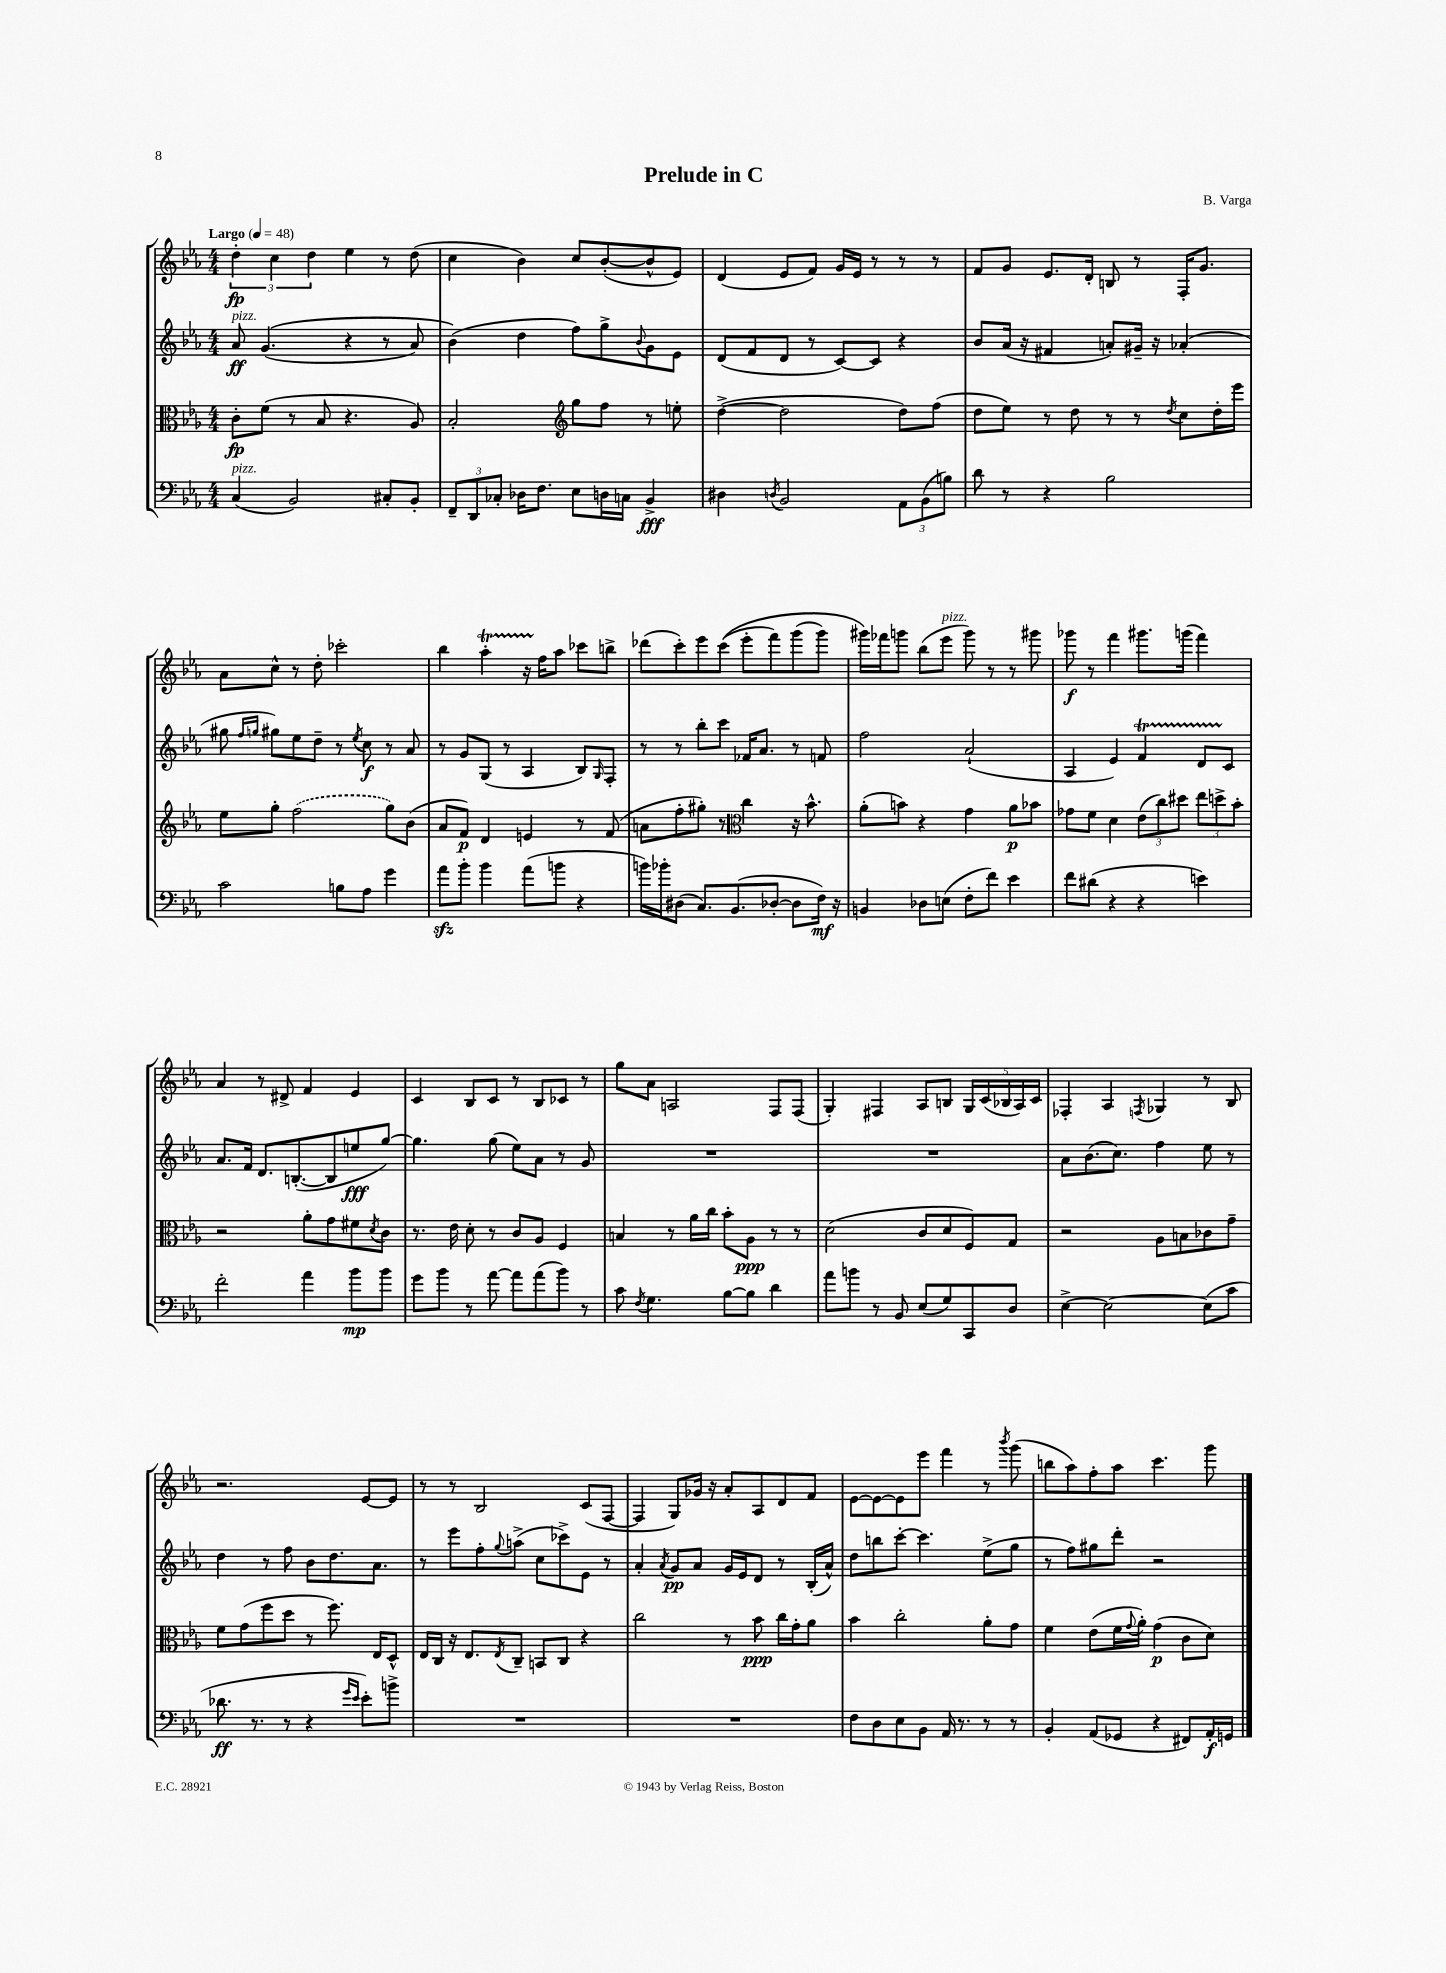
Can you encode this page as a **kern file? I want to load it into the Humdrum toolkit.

**kern	**kern	**kern	**kern
*staff4	*staff3	*staff2	*staff1
*clefF4	*clefC3	*clefG2	*clefG2
*k[b-e-a-]	*k[b-e-a-]	*k[b-e-a-]	*k[b-e-a-]
*M4/4	*M4/4	*M4/4	*M4/4
*MM48	*MM48	*MM48	*MM48
(4C/	8c'\L	8a-/	6dd'\
.	(8f\J	&((4.g/	.
.	.	.	6cc\
2BB-/)	8r	.	.
.	.	.	6dd\
.	8B-/	.	.
.	4.r	4r	4ee-\
8C#'/L	.	8r	8r
8BB-'/J	8A-/)	8a-/)	(8dd\
=	=	=	=
12FF~/L	2B-'/	(4b-\&)	4cc\
12DD/	.	.	.
12C-'/J	.	.	.
16D-\LK	.	4dd\	4b-\)
8.F\J	.	.	.
*	*clefG2	*	*
8E-\L	8gg\L	8ff\L)	8cc/L
16D\L	8ff\J	8gg^\	([8b-'/
16C\JJ	.	.	.
.	.	8qqb-/	.
4BB-^/	8r	8g\	8b-^^/]
.	8ee'\	8e-\J	8e-/J)
=	=	=	=
4D#\	([4dd^\	(8d/L	(4d/
.	.	8f/	.
8qD/	.	.	.
2BB-/	2dd\]	8d/J	8e-/L
.	.	8r	8f/J)
.	.	[8c/L)	16g/LL
.	.	.	16e-/JJ
.	.	8c/]J	8r
12AA-\L	8dd\L)	4r	8r
(12BB-\	.	.	.
.	(8ff\J	.	8r
12B\J)	.	.	.
=	=	=	=
8d\	8dd\L	8b-/L	8f/L
8r	8ee-\J)	(16a-/Jk	8g/J
.	.	16r	.
4r	8r	4f#/	8.e-/L
.	8dd\	.	.
.	.	.	16d'/Jk
2B-\	8r	8a'/L)	8B/
.	8r	16g#~/Jk	8r
.	.	16r	.
.	8qdd/	.	.
.	8cc\L	(4a-'/	16F'/LK
.	.	.	8.g/J
.	16dd'\L	.	.
.	16eee-\JJ	.	.
=	=	=	=
2c\	8ee-\L	8gg#\	8a-\L
.	.	16qqff/LL	.
.	.	16qqgg/JJ	.
.	8gg'\J	8gg#\L)	8cc^^\J
.	(2ff\	8ee-\	8r
.	.	8dd~\J	8dd'\
8B\L	.	8r	2ccc-'\
.	.	8qee-/	.
8A-\J	.	8cc\	.
4g\	8gg\L)	8r	.
.	(8b-\J	8a-/	.
=	=	=	=
8a-\L	8a-/L	8r	4bb-\
8b-'\J	8f/J)	8g/L	.
4b-\	4d/	(8G/J	4aa-'\
.	.	8r	.
(8a-\L	4e/	4A-/	16r
.	.	.	16ff\LK
8b\J	.	.	8aa-\J
4r	8r	8B-/L)	8ccc-\L
.	.	16qqG/	.
.	(8f/	8F'/J	8bb^\J
=	=	=	=
16b\LL)	8a\L	8r	(8ddd-\L
16b-'\J	.	.	.
(8D#\J	8ff'\	8r	8ccc'\)
8.C/L)	8gg#'\J)	8bb-'\L	8eee-\
.	8r	8ccc\J	&((8ccc\J
(8.BB-/	.	.	.
*	*clefC3	*	*
.	4cc\	16f-/LK	8eee-'\L
.	.	8.a-/J	.
[8D-'/J	.	.	8fff\)
8D-\]L	16r	8r	(8ggg\
.	8.b-^^\	.	.
16F\Jk)	.	8f/	8ggg\J)
16r	.	.	.
=	=	=	=
4BB/	(8a-'\L	2ff\	16ggg#\LL&)
.	.	.	16fff-\J
.	8b\J)	.	8ggg\J
8D-\L	4r	.	(8bb-\L
(8E\J	.	.	8eee-\J
8F'\L	4g\	(2a-`/	8ggg\)
8f\J)	.	.	8r
4e-\	8a-\L	.	8r
.	8b-\J	.	8ggg#\
=	=	=	=
8f\L	8g-\L	4A-/	8ggg-\
(8d#\J	8f\J	.	8r
4r	4d\	4e-/)	4fff\
4r	(12e-\L	4f/	8.ggg#\L
.	12cc\)	.	.
.	12dd#\J	.	.
.	.	.	(16ggg\Jk
4e\)	12ee-\L	8d/L	4fff\)
.	12dd^\	.	.
.	.	8c/J	.
.	12b-'\J	.	.
=	=	=	=
2f'\	2r	8.a-/L	4a-/
.	.	16f/Jk	.
.	.	8.d/L	8r
.	.	.	8d#^/
.	.	([8.B'/	.
4a-\	8a-'\L	.	4f/
.	8g\	8B/]	.
8b-\L	8f#\	8ee/	4e-/
.	8qd/	.	.
8b-\J	8c\J	[8gg/J)	.
=	=	=	=
8g\L	8.r	4.gg\]	4c/
8b-\J	.	.	.
.	16e-\	.	.
8r	8d'\	.	8B-/L
[8a-\	8r	(8gg\	8c/J
8a-\]L	8c/L	8ee-\L)	8r
(8a-\	8A-/J	8a-\J	8B-/L
8b-\J)	4F/	8r	8c-/J
8r	.	8g/	8r
=	=	=	=
8c\	4B/	1r	8gg\L
8qF/	.	.	.
4.G\	.	.	8a-\J
.	8r	.	2A/
.	16a-\LL	.	.
.	16cc\JJ	.	.
[8B-\L	8b-'\L	.	.
8B-\]J	8A-\J	.	.
4d\	8r	.	8F/L
.	8r	.	(8F/J
=	=	=	=
8a-\L	(2d\	1r	4G'/)
8b\J	.	.	.
8r	.	.	4F#/
8BB-/	.	.	.
(8E-/L	8c/L	.	8A-/L
8G/)	8d/	.	8B/J
8CC/	8F/)	.	20G/LL
.	.	.	(20c/
.	.	.	20B-/
8D/J	8G/J	.	.
.	.	.	20A-/)
.	.	.	20c/JJ
=	=	=	=
[4E-^\	2r	8a-\L	4F-'/
.	.	(8.b-\	.
2E-\_	.	.	4A-/
.	.	8.cc\J)	.
.	.	.	8qF/
.	8A-\L	4ff\	4G-/
.	8B\	.	.
(8E-\]L	8c-\	8ee-\	8r
8c\J	8g~\J	8r	8B-/
=	=	=	=
8.d-\	8f\L	4dd\	2.r
.	(8g\	.	.
8.r	.	.	.
.	8ff\	8r	.
8r	8dd\J	8ff\	.
4r	8r	8b-\L	.
.	8.ff\)	8.dd\	.
16qqg/LL	.	.	.
16qqe-/JJ	.	.	.
8e-'\L)	.	.	[8e-/L
.	16E-/LK	8.a-\J	.
8b^\J	8D^^/J	.	8e-/]J
=	=	=	=
1r	16E-/LL	8r	8r
.	16C/JJ	.	.
.	16r	8eee-\L	8r
.	8.E-/L	.	.
.	.	8ff'\	2B-/
.	8qE-/	8qqgg/	.
.	8C~/J	(8aa^\J	.
.	8BB/L	8cc\L	.
.	8C/J	8ccc-^\)	.
.	4r	8e-\J	(8c/L
.	.	8r	[8F/J
=	=	=	=
1r	2cc\	4a-'/	4F/]
.	.	8qa-/	.
.	.	8g/L	8G/L)
.	.	8a-/J	16g-/Jk
.	.	.	16r
.	8r	16g/LL	8a-'/L
.	.	16e-/J	.
.	8b-\	8d/J	8A-/
.	16cc\LL	8r	8d/
.	16g'\J	.	.
.	8a-\J	(16B-'/LL	8f/J
.	.	16a-^^/JJ)	.
=	=	=	=
8F\L	4b-\	8dd\L	[8e-\L
8D\	.	8bb\	8e-\_
8E-\	2cc'\	[8ccc'\J	8e-\]
8BB-\J	.	4.ccc\]	8eee-\J
16AA-/	.	.	4fff\
8.r	.	.	.
8r	8a-'\L	(8ee-^\L	8r
.	.	.	8qbbb-/
8r	8g\J	8gg\J	(8ggg\
=	=	=	=
4BB-'/	4f\	8r	8bb\L
.	.	8ff\L)	8aa-\)
(8AA-/L	(8e-\L	8gg#\	8ff'\
8GG-/J	16f\L	8ddd'\J	8aa-\J
.	8qqg/	.	.
.	16a-'\JJ)	.	.
4r	(4g\	2r	4.ccc\
8FF#/L)	8c\L	.	.
16AA-'/L	8d\J)	.	8ggg\
16GG/JJ	.	.	.
==	==	==	==
*-	*-	*-	*-
